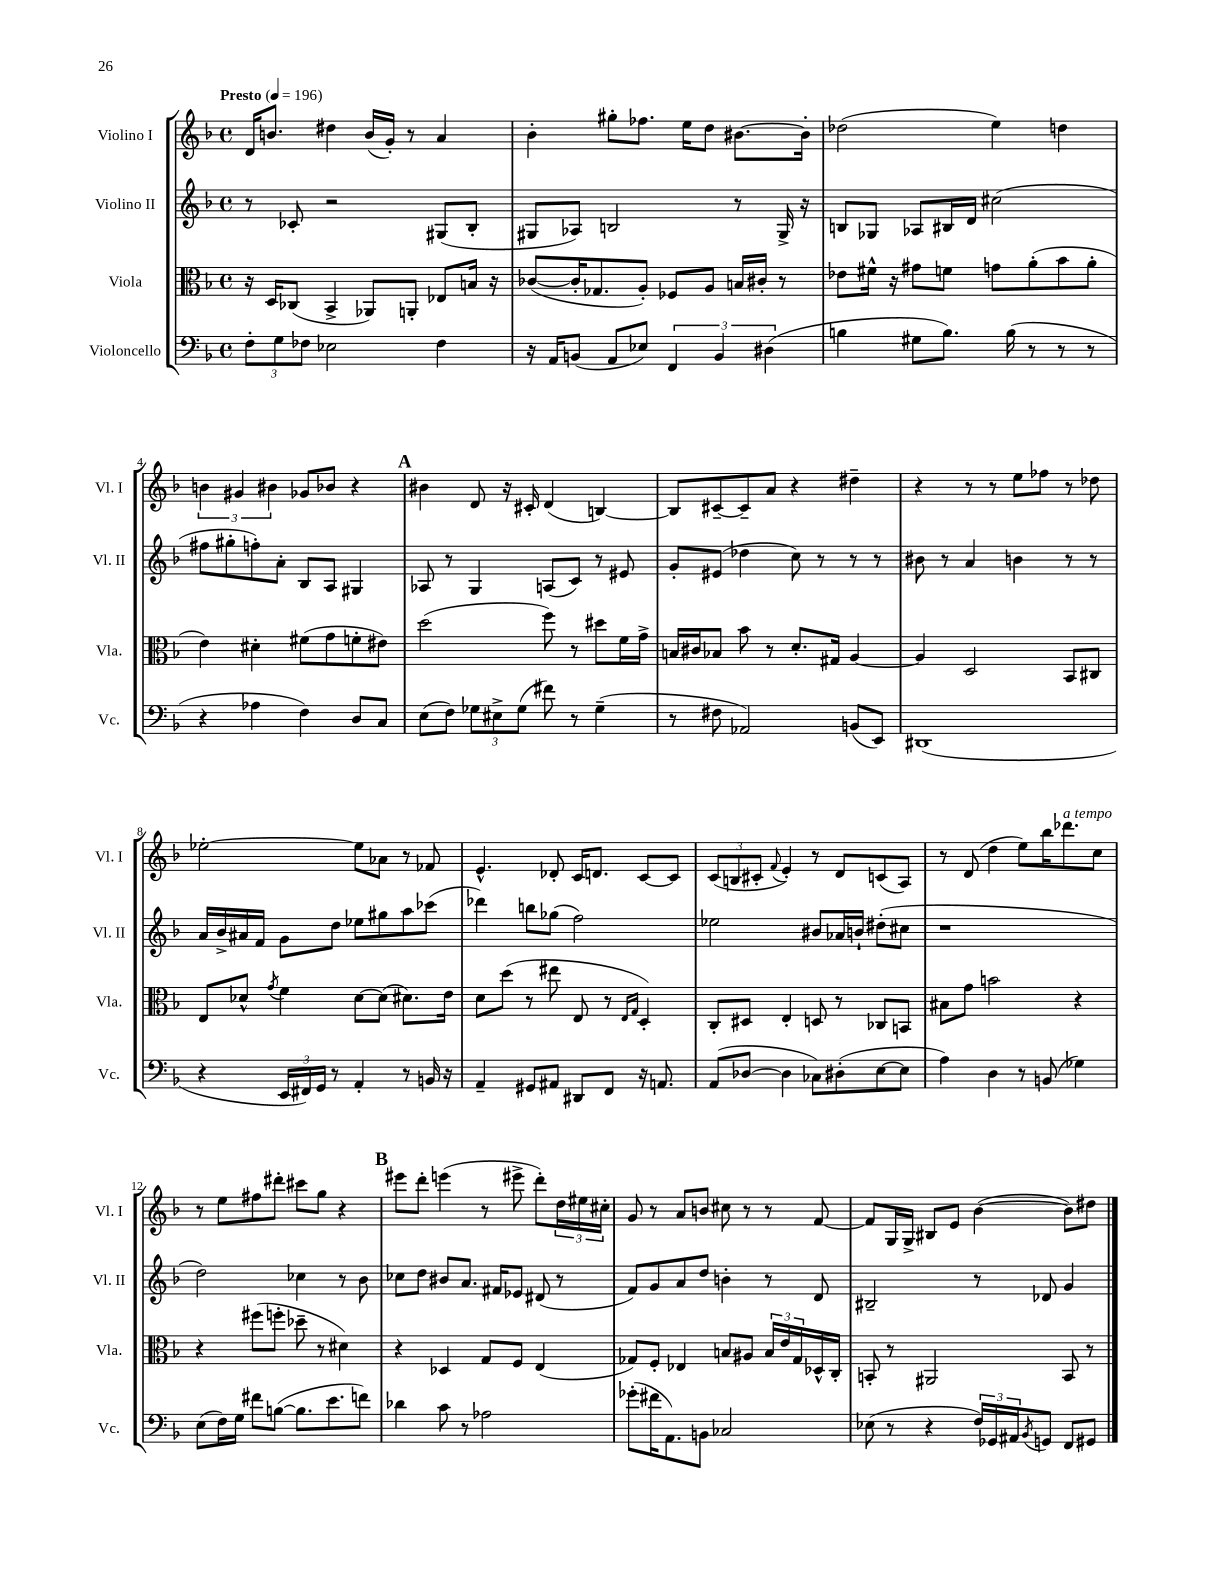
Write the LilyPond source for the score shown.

<<
\new StaffGroup <<
\new Staff = "s0" \with { instrumentName = "Violino I" shortInstrumentName = "Vl. I" } {
    \clef treble \key f \major \defaultTimeSignature \time 4/4 \tempo "Presto" 4 = 196
    d'16 b'8. dis''4 b'16( g'16-.) r8 a'4 |
    bes'4-. gis''8-. fes''8. e''16 d''8 bis'8.~ bis'16-. |
    des''2( e''4) d''4 |
    \tuplet 3/2 { b'4 gis'4 bis'4 } ges'8 bes'8 r4 |
    \mark \markup { \bold "A" } bis'4 d'8 r16 cis'16-. d'4( b4~) |
    b8 cis'8~-- cis'8-- a'8 r4 dis''4-- |
    r4 r8 r8 e''8 fes''8 r8 des''8 |
    ees''2~-. ees''8 aes'8 r8 fes'8 |
    e'4.-^ des'8-. c'16 d'8. c'8~ c'8 |
    \tuplet 3/2 { c'8( b8 cis'8-. } \appoggiatura { f'8 } e'4-.) r8 d'8 c'8( a8) |
    r8 d'8( d''4 e''8) bes''16 des'''8.^\markup { \italic "a tempo" } c''8 |
    r8 e''8 fis''8 dis'''8-. cis'''8 g''8 r4 |
    \mark \markup { \bold "B" } eis'''8 d'''8-. e'''4( r8 eis'''8-> d'''8-.) \tuplet 3/2 { d''16 eis''16 cis''16-. } |
    g'8 r8 a'8 b'8 cis''8 r8 r8 f'8~ |
    f'8 g16 g16-> bis8 e'8 bes'4~( bes'8) dis''8 \bar "|." |
}
\new Staff = "s1" \with { instrumentName = "Violino II" shortInstrumentName = "Vl. II" } {
    \clef treble \key f \major \defaultTimeSignature \time 4/4
    r8 ces'8-. r2 gis8( bes8-. |
    gis8 aes8) b2 r8 gis16-> r16 |
    b8 ges8 aes8 bis16 d'16 cis''2( |
    fis''8 gis''8-. f''8-.) a'8-. bes8 a8 gis4 |
    \mark \markup { \bold "A" } aes8 r8 g4 a8( c'8) r8 eis'8 |
    g'8-. eis'8( des''4 c''8) r8 r8 r8 |
    bis'8 r8 a'4 b'4 r8 r8 |
    a'16 bes'16-> ais'16 f'16 g'8 d''8 ees''8 gis''8 a''8 ces'''8( |
    des'''4) b''8 ges''8( f''2) |
    ees''2 bis'8 aes'16 b'16-! dis''8-.( cis''8 |
    r1 |
    d''2) ces''4 r8 bes'8 |
    \mark \markup { \bold "B" } ces''8 d''8 bis'8 a'8. fis'16 ees'8 dis'8( r8 |
    f'8) g'8 a'8 d''8 b'4-. r8 d'8 |
    bis2-- r8 des'8 g'4 \bar "|." |
}
\new Staff = "s2" \with { instrumentName = "Viola" shortInstrumentName = "Vla." } {
    \clef alto \key f \major \defaultTimeSignature \time 4/4
    r16 d16 ces8( bes,4-> aes,8) a,8-. ees8 b16 r16 |
    ces'8~( ces'16-. ges8. a8-.) fes8 a8 b16 cis'16-. r8 |
    ees'8 fis'16-^ r16 gis'8 f'8 g'8 a'8-.( bes'8 a'8-. |
    e'4) dis'4-. fis'8( g'8 f'8-. eis'8) |
    \mark \markup { \bold "A" } d''2( f''8) r8 dis''8 f'16 g'16-> |
    b16 cis'16 bes8 bes'8 r8 d'8.-. gis16 a4~ |
    a4 d2 bes,8 cis8 |
    e8 des'8-^ \acciaccatura { g'8 } f'4 des'8~ des'8( dis'8.) e'16 |
    d'8 d''8( r8 eis''8 e8 r8 \grace { e16 g16 } d4-.) |
    c8-. dis8 e4-. d8 r8 ces8 b,8 |
    bis8 g'8 b'2 r4 |
    r4 fis''8( f''8-. des''8-- r8 dis'4) |
    \mark \markup { \bold "B" } r4 des4 g8 f8 e4( |
    ges8) f8-. ees4 b8 ais8 \tuplet 3/2 { b16 e'16 ges16 } des16-^ c16-. |
    b,8-. r8 ais,2 b,8 r8 \bar "|." |
}
\new Staff = "s3" \with { instrumentName = "Violoncello" shortInstrumentName = "Vc." } {
    \clef bass \key f \major \defaultTimeSignature \time 4/4
    \tuplet 3/2 { f8-. g8 fes8 } ees2 fes4 |
    r16 a,16 b,8( a,8 ees8) \tuplet 3/2 { f,4 b,4 dis4( } |
    b4 gis8 b8.) b16( r8 r8 r8 |
    r4 aes4 f4) d8 c8 |
    \mark \markup { \bold "A" } e8( f8) \tuplet 3/2 { ges8 eis8-> ges8( } fis'8) r8 ges4--( |
    r8 fis8 aes,2) b,8( e,8) |
    dis,1( |
    r4 \tuplet 3/2 { e,16 fis,16) g,16 } r8 a,4-. r8 b,16 r16 |
    a,4-- gis,8 ais,8 dis,8 f,8 r16 a,8. |
    a,8( des8~ des4 ces8) dis8-.( e8~ e8 |
    a4) d4 r8 b,8( ges4) |
    e8( f16) g16 fis'8 b8~( b8. e'8. f'8) |
    \mark \markup { \bold "B" } des'4 c'8 r8 aes2 |
    ges'8-.( fis'16 a,8.) b,8 ces2 |
    ees8( r8 r4 \tuplet 3/2 { f16) ges,16 ais,16 } \acciaccatura { bes,8 } g,8 f,8 gis,8 \bar "|." |
}
>>
>>
